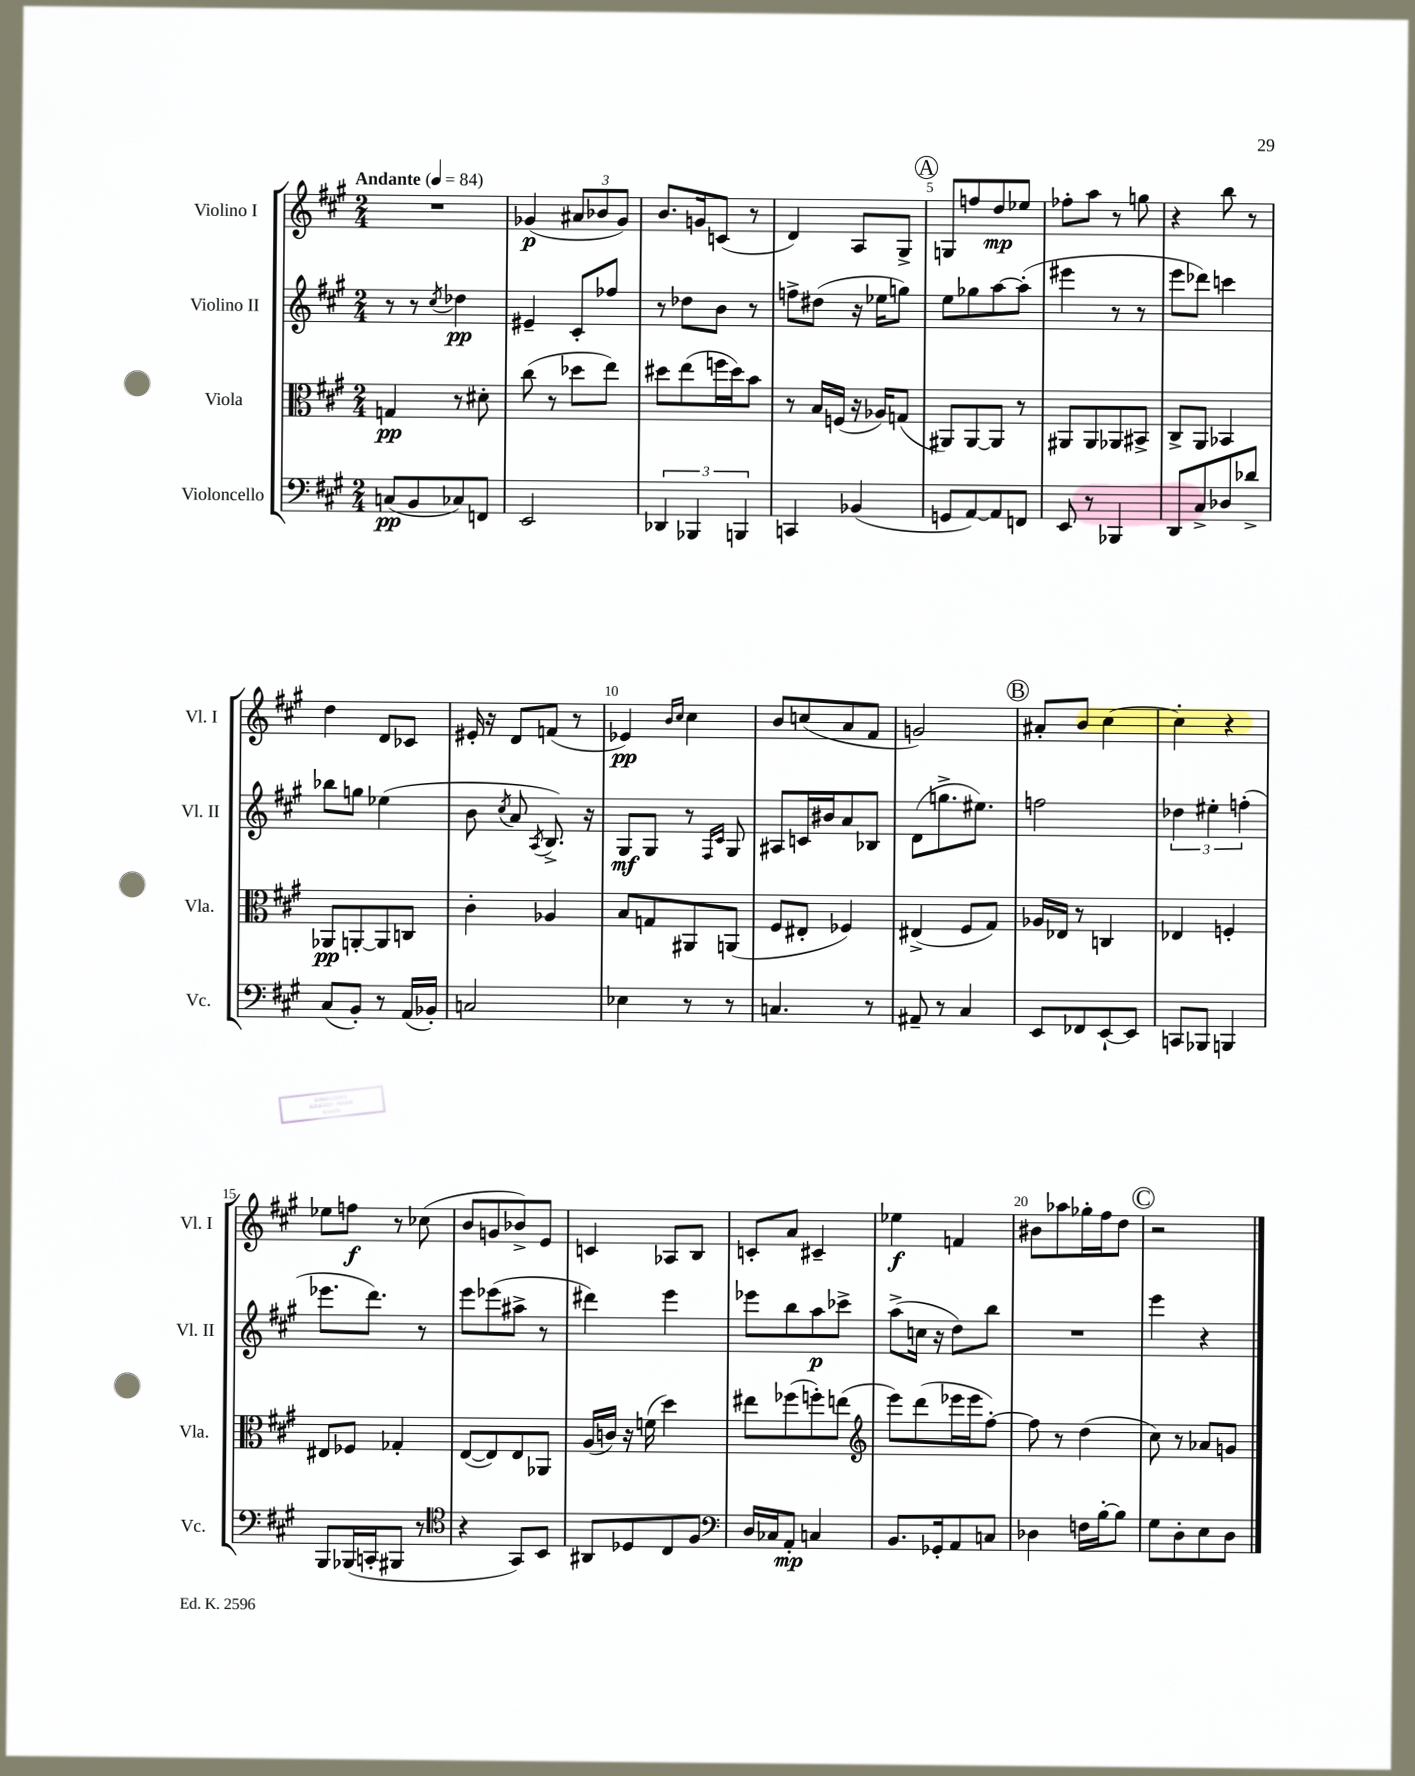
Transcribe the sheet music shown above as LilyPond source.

<<
\new StaffGroup <<
\new Staff = "s0" \with { instrumentName = "Violino I" shortInstrumentName = "Vl. I" } {
    \clef treble \key a \major \numericTimeSignature \time 2/4 \tempo "Andante" 4 = 84
    \autoBeamOff R2 |
    ges'4\p( \tuplet 3/2 { ais'8[ bes'8 ges'8]) } |
    b'8.[ g'16 c'8]( r8 |
    d'4) a8[ gis8]-> |
    \mark \markup { \circle "A" } g8[ f''8 d''8\mp ees''8] |
    fes''8[-. a''8] r8 g''8 |
    r4 b''8 r8 |
    d''4 d'8[ ces'8] |
    eis'16-. r16 d'8[ f'8]( r8 |
    ees'4\pp) \grace { b'16[ cis''16] } cis''4 |
    b'8[ c''8( a'8 fis'8] |
    g'2) |
    \mark \markup { \circle "B" } ais'8[-. b'8] cis''4~ |
    cis''4-. r4 |
    ees''8[ f''8]\f r8 ces''8( |
    b'8[ g'8 bes'8->) e'8] |
    c'4 aes8[ b8] |
    c'8[-. a'8] cis'4-- |
    ees''4\f f'4 |
    bis'8[ aes''8 ges''16-. fis''16 d''8] |
    \mark \markup { \circle "C" } r2 \bar "|." |
}
\new Staff = "s1" \with { instrumentName = "Violino II" shortInstrumentName = "Vl. II" } {
    \clef treble \key a \major \numericTimeSignature \time 2/4
    \autoBeamOff r8 r8 \acciaccatura { cis''8 } des''4\pp |
    eis'4-- cis'8[-. fes''8] |
    r8 des''8[ b'8] r8 |
    f''8[-> dis''8]( r16 ees''16[ g''8]) |
    \mark \markup { \circle "A" } e''8[ ges''8 a''8~ a''8]-.( |
    eis'''4 r8 r8 |
    e'''8[ des'''8]) c'''4 |
    bes''8[ g''8] ees''4( |
    b'8 \acciaccatura { cis''8 } a'8 \acciaccatura { a8 } b8.->) r16 |
    gis8[\mf gis8] r8 \grace { fis16[ cis'16] } gis8 |
    ais8[ c'16 bis'16 a'8 bes8] |
    d'8[( g''8.-> eis''8.]) |
    \mark \markup { \circle "B" } f''2 |
    \tuplet 3/2 { des''4 eis''4-. f''4-.( } |
    ees'''8.[ d'''8.]) r8 |
    e'''8[ ees'''8( ais''8]-> r8 |
    dis'''4) e'''4 |
    ees'''8[ b''8 a''8\p ces'''8]-> |
    a''8[->( c''16] r16 d''8[) b''8] |
    R2 |
    \mark \markup { \circle "C" } e'''4 r4 \bar "|." |
}
\new Staff = "s2" \with { instrumentName = "Viola" shortInstrumentName = "Vla." } {
    \clef alto \key a \major \numericTimeSignature \time 2/4
    \autoBeamOff g4\pp r8 dis'8-. |
    cis''8( r8 des''8[ e''8]) |
    dis''8[ e''8( f''16 dis''16) b'8] |
    r8 b16[ f16]( r16 aes16[) g8]( |
    \mark \markup { \circle "A" } ais,8[) ais,8~ ais,8] r8 |
    ais,8[ ais,8 aes,8 bis,8]-> |
    cis8[-> a,8] bes,4 |
    aes,8[\pp a,8~-. a,8 c8] |
    cis'4-. aes4 |
    b8[ g8 ais,8 a,8]( |
    fis8[ eis8]-. fes4) |
    eis4->( fis8[ gis8]) |
    \mark \markup { \circle "B" } aes16[ ees16] r8 c4 |
    ees4 f4-. |
    eis8[ fes8] ges4-. |
    e8[~( e8) e8 aes,8] |
    a16[( c'16]) r16 f'16( d''4) |
    eis''8[ fes''8( f''8-.) e''8]( |
    \clef treble e'''8[) d'''8( ees'''16 ees'''16 fis''8]~-.) |
    fis''8 r8 d''4( |
    \mark \markup { \circle "C" } cis''8) r8 aes'8[ g'8] \bar "|." |
}
\new Staff = "s3" \with { instrumentName = "Violoncello" shortInstrumentName = "Vc." } {
    \clef bass \key a \major \numericTimeSignature \time 2/4
    \autoBeamOff c8[\pp( b,8 ces8) f,8] |
    e,2 |
    \tuplet 3/2 { des,4 bes,,4 b,,4 } |
    c,4 bes,4( |
    \mark \markup { \circle "A" } g,8[ a,8~) a,8 f,8] |
    e,8 r8 bes,,4 |
    d,8[ cis8-> des8 des'8]-> |
    cis8[( b,8]-.) r8 a,16[( bes,16]-.) |
    c2 |
    ees4 r8 r8 |
    c4. r8 |
    ais,8-- r8 cis4 |
    \mark \markup { \circle "B" } e,8[ fes,8 e,8~-! e,8] |
    c,8[ bes,,8] b,,4 |
    b,,8[ bes,,16( c,16-. bis,,8] r8 |
    \clef tenor r4 gis,8[) b,8] |
    ais,8[ des8 cis8 fis8] |
    \clef bass d16[ ces16 a,8]-.\mp c4 |
    b,8.[ ges,16-. a,8 c8] |
    des4 f16[ b16~-. b8] |
    \mark \markup { \circle "C" } gis8[ d8-. e8 d8] \bar "|." |
}
>>
>>
\layout { \context { \Score \override BarNumber.break-visibility = ##(#f #t #t) barNumberVisibility = #(every-nth-bar-number-visible 5) } }
